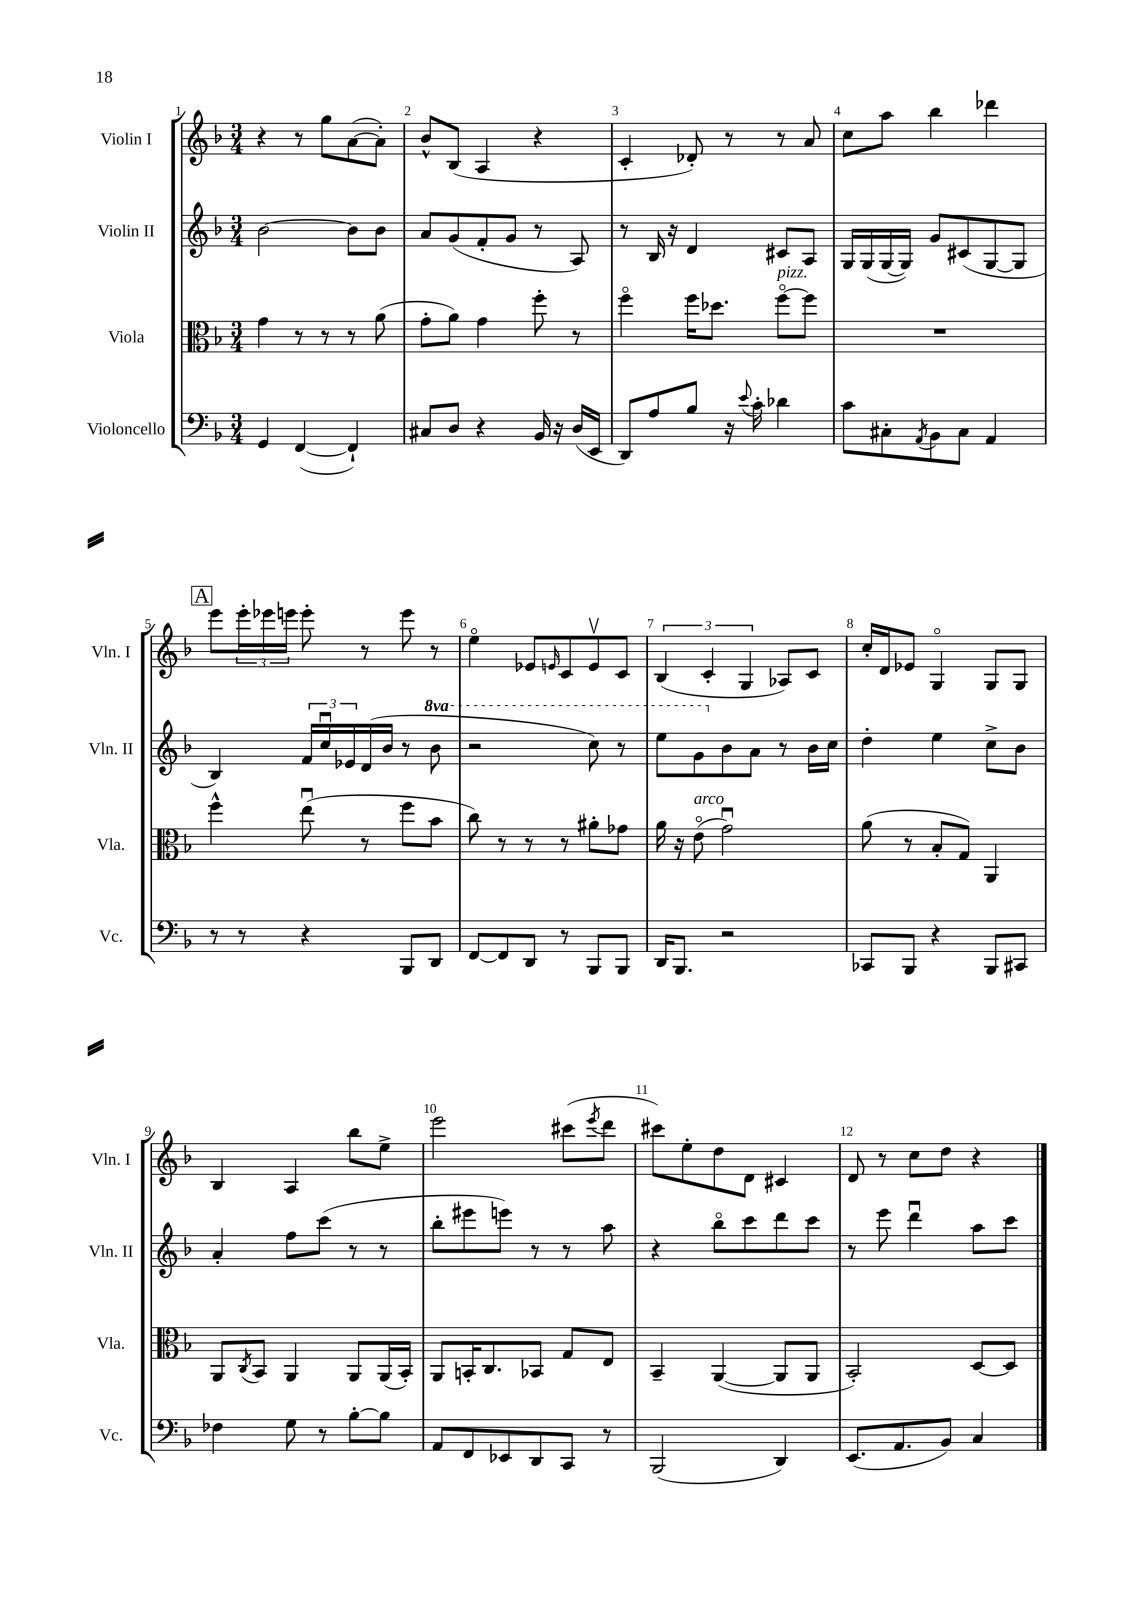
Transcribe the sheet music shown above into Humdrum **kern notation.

**kern	**kern	**kern	**kern
*part4	*part3	*part2	*part1
*staff4	*staff3	*staff2	*staff1
*I"Violoncello	*I"Viola	*I"Violin II	*I"Violin I
*I'Vc.	*I'Vla.	*I'Vln. II	*I'Vln. I
*clefF4	*clefC3	*clefG2	*clefG2
*k[b-]	*k[b-]	*k[b-]	*k[b-]
*M3/4	*M3/4	*M3/4	*M3/4
=1	=1	=1	=1
4GG/	4g\	[2b-\	4r
([4FF/	8r	.	8r
.	8r	.	8gg\L
4FF`/])	8r	8b-\L]	([8a\
.	(8a\	8b-\J	8a'\J])
=2	=2	=2	=2
8C#X/L	8g'\L	8a/L	8b-^^/L
8D/J	8a\J)	(8g/	(8B-/J
4r	4g\	8f'/	4A/
.	.	8g/J	.
16BB-/	8ff'\	8r	4r
16r	.	.	.
(16D/LL	8r	8A/)	.
16EE/JJ	.	.	.
=3	=3	=3	=3
8DD/L)	4ff\	8r	4c'/
8A/	.	16B-/	.
.	.	16r	.
8B-/J	16ff\KL	4d/	8d-X'/)
.	8.dd-X\J	.	.
16r	.	.	8r
8qqe/	.	.	.
16c'\	.	.	.
!	!LO:TX:a:i:t=pizz.	!	!
4d-X\	[8ff\L	8c#X/L	8r
.	8ff\J]	8A/J	8a/
=4	=4	=4	=4
8c\L	2.r	16G/LL	8cc\L
.	.	(16G/	.
8C#X'\	.	[16G/	8aa\J
.	.	16G/JJ])	.
8qAA/	.	.	.
8BB-\	.	8g/L	4bb-\
8C#\J	.	(8c#X/	.
4AA/	.	[8G/	4ddd-X\
.	.	8G/J]	.
!!LO:LB:g=z
!!LO:REH:place=s1:t=A
=5	=5	=5	=5
8r	4ff^^\	4B-/)	8eee\L
8r	.	.	24eee'\L
.	.	.	24eee-X\
.	.	.	24eeen\JJ
4r	(8eeu\	24f/LL	8eee'\
.	.	24ccu/	.
.	.	24e-X/	.
.	8r	(16d/	8r
.	.	16b-/JJ	.
8BBB-/L	8ff\L	8r	8eee\
*	*	*8va	*
8DD/J	8b-\J	8bb-\	8r
=6	=6	=6	=6
[8FF/L	8cc\)	2r	4ee\
8FF/]	8r	.	.
8DD/J	8r	.	8e-X/L
.	.	.	16qqen/
8r	8r	.	8c/
8BBB-/L	8a#X'\L	8ccc\)	8ev/
8BBB-/J	8g-X\J	8r	8c/J
=7	=7	=7	=7
16DD/KL	16a\	8eee\L	(6B-/
8.BBB-/J	16r	.	.
!	!LO:TX:a:i:t=arco	!	!
.	(8e\	8gg\	.
.	.	.	6c'/
*	*	*X8va	*
2r	2gu\)	8b-\	.
.	.	.	6G/
.	.	8a\J	.
.	.	8r	8A-X/L)
.	.	16b-\LL	8c/J
.	.	16cc\JJ	.
=8	=8	=8	=8
8CC-X/L	(8a\	4dd'\	16cc'/LL
.	.	.	16d/J
8BBB-/J	8r	.	8e-X/J
4r	8B-'/L	4ee\	4G/
.	8G/J)	.	.
8BBB-/L	4AA/	8cc^\L	8G/L
8CC#X/J	.	8b-\J	8G/J
!!LO:LB:g=z
=9	=9	=9	=9
4F-X\	8AA/L	4a'/	4B-/
.	8qC/	.	.
.	8BB-/J	.	.
8G\	4AA/	8ff\L	4A/
8r	.	(8ccc\J	.
[8B-'\L	8AA/L	8r	8bb-\L
8B-\J]	(16AA/L	8r	8ee^\J
.	16BB-'/JJ)	.	.
=10	=10	=10	=10
8AA/L	8AA/L	8bb-'\L	2eee\
8FF/	16BBn'/K	8eee#X\	.
.	8.C/	.	.
8EE-X/	.	8eeen\J)	.
8DD/	8BB-X/J	8r	.
8CC/J	8G/L	8r	(8ccc#X\L
.	.	.	8qeee/
8r	8E/J	8aa\	8ddd\J
=11	=11	=11	=11
(2BBB-/	4BB-~/	4r	8ccc#X\L)
.	.	.	8ee'\
.	([4AA/	8bb-\L	8dd\
.	.	8ccc\	8d\J
4DD/)	8AA/L]	8ddd\	4c#X/
.	8AA/J	8ccc\J	.
=12	=12	=12	=12
(8.EE/L	2BB-'/)	8r	8d/
.	.	8eee\	8r
8.AA/	.	.	.
.	.	4dddu\	8cc\L
8BB-/J)	.	.	8dd\J
4C/	[8D/L	8aa\L	4r
.	8D/J]	8ccc\J	.
==	==	==	==
*-	*-	*-	*-
